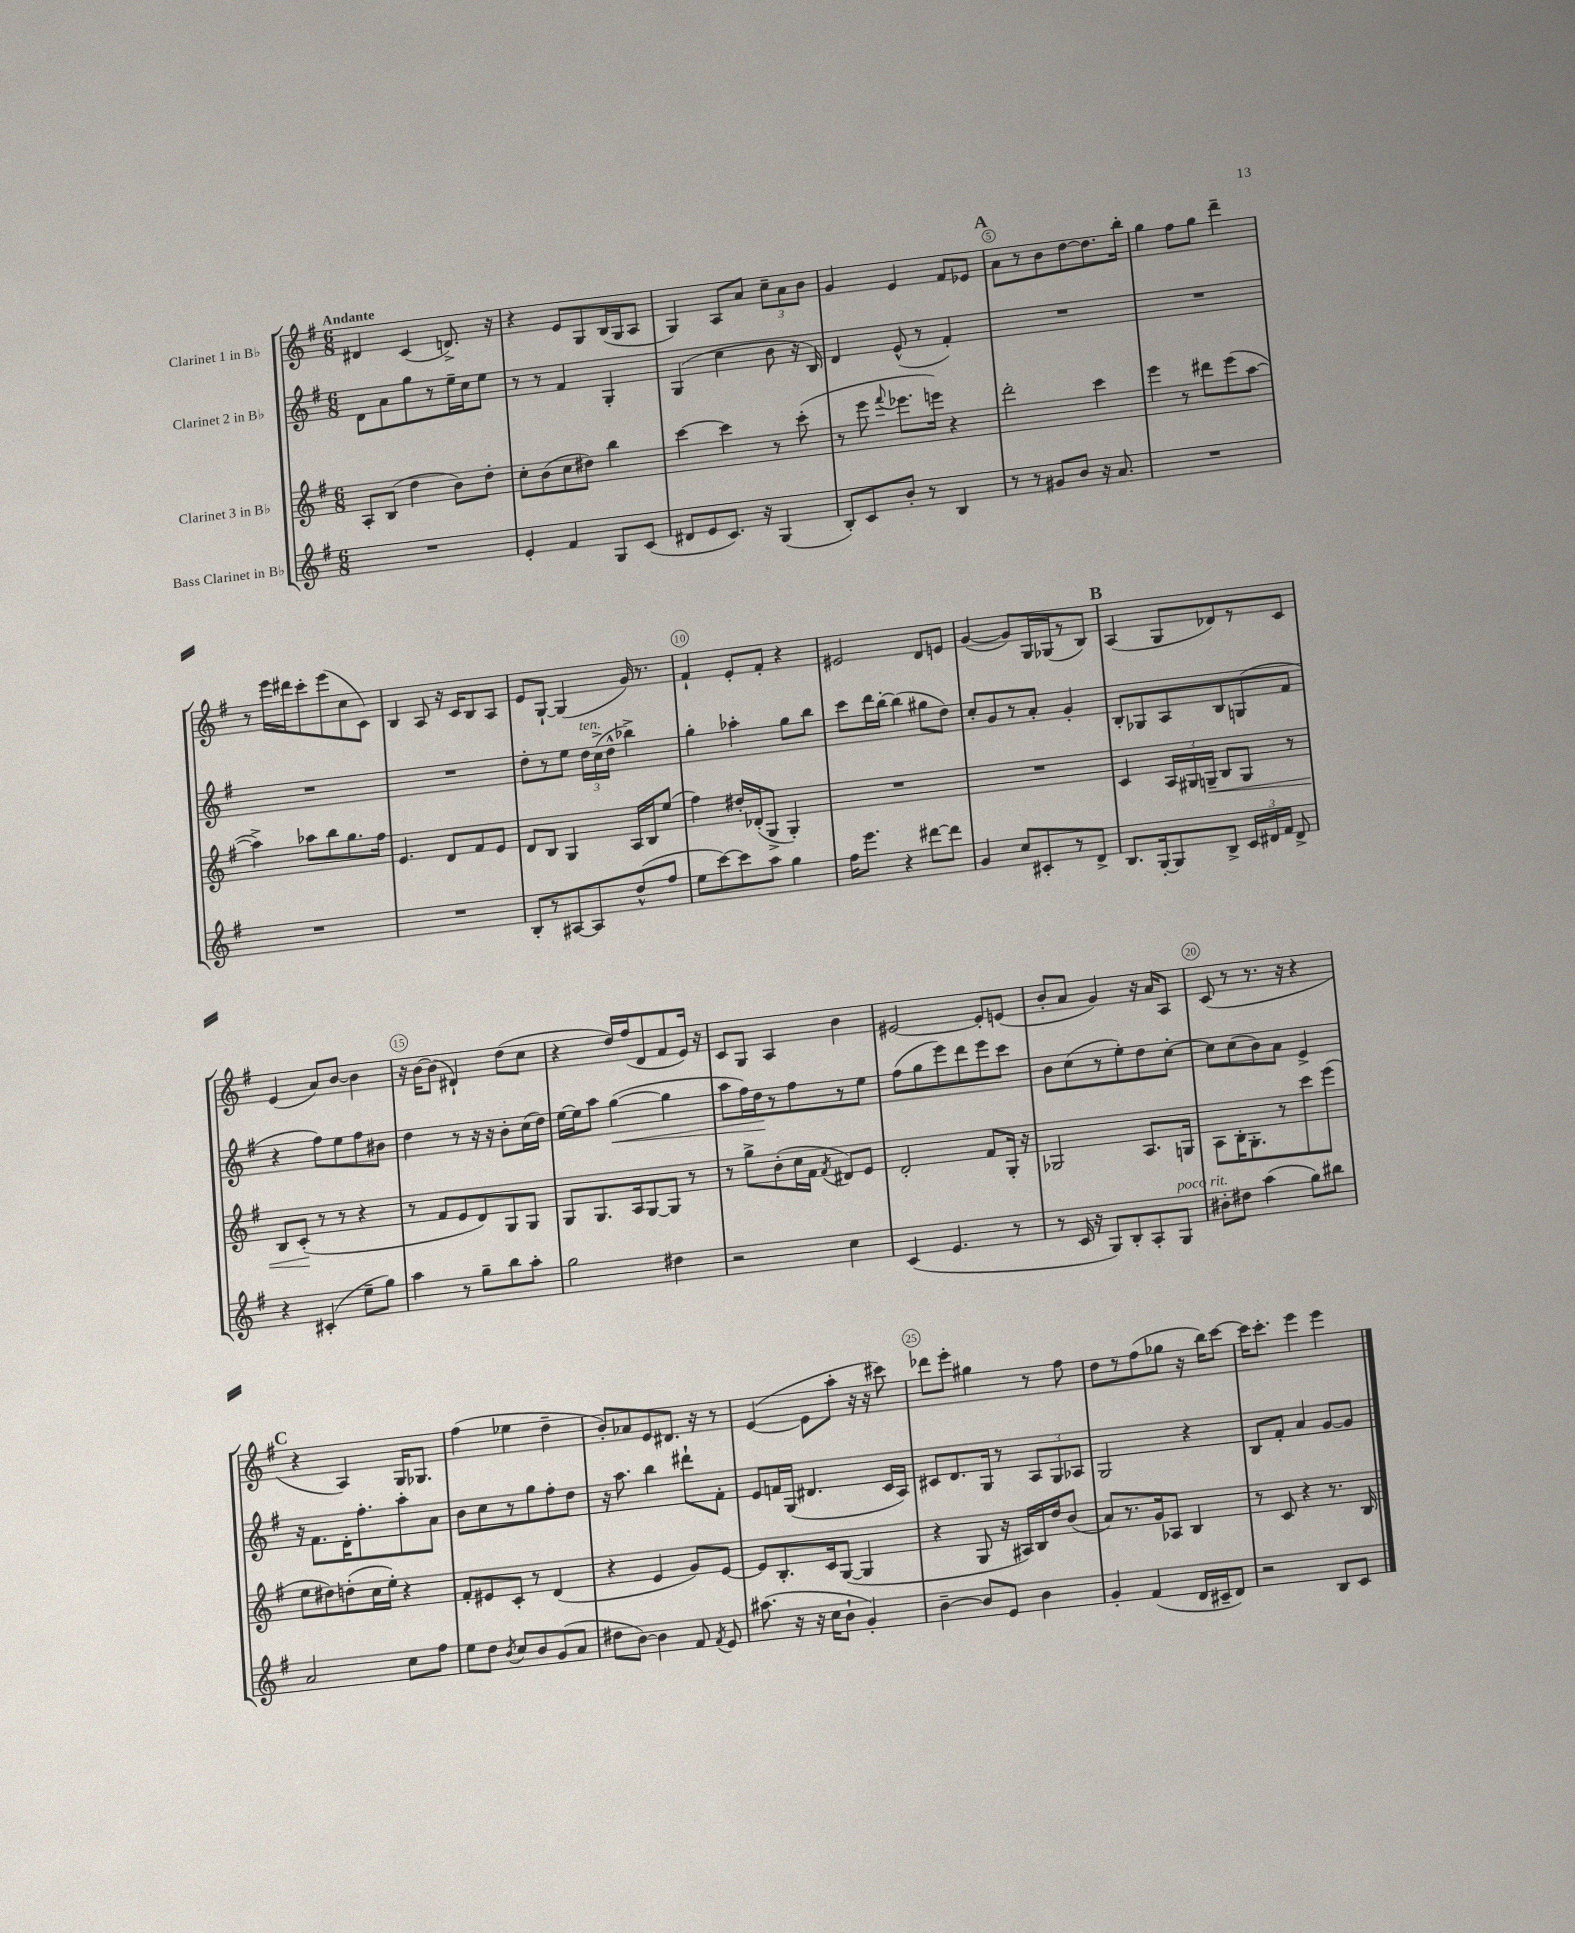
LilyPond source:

<<
\new StaffGroup <<
\new Staff = "s0" \with { instrumentName = "Clarinet 1 in Bb" } {
    \clef treble \key g \major \numericTimeSignature \time 6/8 \tempo "Andante"
    \autoBeamOff dis'4 c'4( d'8.->) r16 |
    r4 e'8[ g8 b16( g16 a8] |
    g4) a8[ a'8] \tuplet 3/2 { c''8[-- a'8 b'8] } |
    g'4 e'4 fis'8[ ees'8] |
    \mark \markup { \bold "A" } a'8[ r8 b'8 d''8~ d''8. b''16]-. |
    g''4 fis''8[ g''8] d'''4-- |
    r8 e'''16[ dis'''16 c'''8-. e'''8( c''8 c'8]) |
    b4 a8 r16 c'16[ b8 a8] |
    e'8[ g8]~-! g4( g'16) r8. |
    fis'4-! e'8[-. fis'8]-. r4 |
    eis'2 d'8[ e'8] |
    g'4~( g'8[) g16 ges16( r8 b8]) |
    \mark \markup { \bold "B" } a4( g8[ des'8) r8 c'8] |
    e'4( a'8[) b'8]~ b'4 |
    r16 b'16[~ b'8]( dis'4-!) d''8[( c''8] |
    r4 d''16[) fis''16( d'8 fis'8 e'16]) r16 |
    c'8[ g8] a4 b'4 |
    eis'2~ eis'8[-. e'8]( |
    b'8[-. a'8] g'4) r16 a'16[ a8] |
    c'8( r8 r8. r16 r4 |
    \mark \markup { \bold "C" } r4 a4) g16[ ges8.] |
    fis''4( ees''4 d''4-- |
    b'8[-.) aes'8 e'8 dis'8.] r16 r8 |
    e'4~( e'8[ a''8]-. r16 r16 cis'''8) |
    des'''8[ e'''8]-. gis''4 r8 fis''8 |
    d''8[ r8 fis''8( ges''8] r16 b''16[) c'''8]~ |
    c'''16[ c'''8.]-. e'''4 e'''4 \bar "|." |
}
\new Staff = "s1" \with { instrumentName = "Clarinet 2 in Bb" } {
    \clef treble \key g \major \numericTimeSignature \time 6/8
    \autoBeamOff d'8[ a'8 g''8 r8 e''16-- c''16 e''8] |
    r8 r8 fis'4 g4-. |
    g4( c''4 b'8 r16 b16) |
    d'4 e'8-^( r8 fis'4-.) |
    \mark \markup { \bold "A" } R2. |
    R2. |
    R2. |
    R2. |
    d''8[-. r8 e''8] \tuplet 3/2 { d''16[^\markup { \italic "ten." } c''16->( d''16]-^ } bes''4->) |
    g''4-. aes''4-. g''8[ b''8] |
    c'''8[ d'''16 b''16]~-. b''4( gis''8[ d''8]) |
    c''8[-. g'8 r8 a'8]-. g'4-. |
    \mark \markup { \bold "B" } b8[-. ges8 a8 b8 g8( fis'8] |
    r4 fis''8[) e''8 fis''8 bis'8] |
    d''4 r8 r16 r16 b'8[-. c''16( d''16]) |
    e''16[~ e''16 a''8] g''4~\<( g''4 |
    a''8[ fis''16) d''16\! r8 fis''8 r8 e''8] |
    fis''8[( g''8 e'''8) d'''8 e'''8 c'''8] |
    b'8[ c''8( r8 e''8-.) d''8 c''8]~-. |
    c''8[ c''8( b'8) a'8] e'4-> |
    \mark \markup { \bold "C" } r16 fis'8.[ d'16-. fis''8.-. a''8-. a'8] |
    b'8[ c''8 r8 g''8 fis''8-. d''8] |
    r16 a''8. b''4 dis'''8[-! fis'8]-. |
    e'8[ f'16 g16]( dis'4. c'16[ a16]) |
    cis'8[ d'8. g16] r8 \tuplet 3/2 { a8[ g8 aes8] } |
    g2 r4 |
    b8[ fis'8]-. a'4 g'8[~ g'8] \bar "|." |
}
\new Staff = "s2" \with { instrumentName = "Clarinet 3 in Bb" } {
    \clef treble \key g \major \numericTimeSignature \time 6/8
    \autoBeamOff a8[-. b8]( d''4 b'8[) d''8]-. |
    c''8[-. b'8( c''8 dis''8]) b''4 |
    c'''4~ c'''4 r8 c'''8-.( |
    r8 e'''8 \appoggiatura { fis'''8 } ees'''8.[ e'''16]) r4 |
    \mark \markup { \bold "A" } d'''2-. c'''4 |
    e'''4 r8 dis'''8[ e'''8( a''8]~ |
    a''4->) aes''8[ b''8 g''8. fis''16] |
    e'4. d'8[ fis'8 e'8] |
    d'8[ b8] g4 a16[ b16 e''8]( |
    fis''4) dis''16[-. des'16-.( g8]-> g4-.) |
    R2. |
    R2. |
    \mark \markup { \bold "B" } c'4 \tuplet 3/2 { a16[ gis16 g16]--\< } b8[ g8] r8 |
    b8[ c'8]-.\!( r8 r8 r4 |
    r8 fis'8[ e'8 d'8) g8 g8] |
    g8[ g8. a16 g8~ g8] r8 |
    r8 g''8[-> b'8-.( c''16 fis'16] \acciaccatura { fis'8 } dis'8[) e'8] |
    d'2-. fis'8[ g16]-. r16 |
    ges2 a8.[ g16] |
    a8[ b16-. g8.-. r8 c'''8 e'''8]( |
    \mark \markup { \bold "C" } e''8[ dis''8) d''8-.( c''16 e''16]-.) r4 |
    fis'8[-. eis'8 c'8]-. r8 d'4( |
    r4 e'4 g'8[) e'8]~ |
    e'8[ b8.-. c'16 g8]~( g4 |
    r4 g8 r16 ais16[) b16 d''16 b'8]( |
    a'8[) r8. g'16 aes8] b4 |
    r8 c'8 r4 r8. b16 \bar "|." |
}
\new Staff = "s3" \with { instrumentName = "Bass Clarinet in Bb" } {
    \clef treble \key g \major \numericTimeSignature \time 6/8
    \autoBeamOff R2. |
    e'4-. fis'4 g8[ c'8]( |
    dis'8[ e'8 c'8.]) r16 g4( |
    b8[-.) c'8 b'8]-. r8 b4 |
    \mark \markup { \bold "A" } r8 r8 gis'8[ b'8] r16 a'8. |
    R2. |
    R2. |
    R2. |
    b8[-. r8 ais8~ ais8 d''8-^( fis''8] |
    e''8[ c'''8~) c'''8 a''8] g''4 |
    fis''16[ e'''8.] r4 dis'''8[~ dis'''8] |
    g'4 c''8[ cis'8-. r8 d'8]-> |
    \mark \markup { \bold "B" } b8.[ g16~-. g8 b8]-> \tuplet 3/2 { c'16[ dis'16 fis'16] } dis'8-> |
    r4 cis'4-.( e''8[-- g''8]) |
    a''4 r8 g''8[-- b''8 a''8]-. |
    g''2 dis''4 |
    r2 c''4 |
    c'4( e'4. r8 |
    r8 c'16 r16 g8[) b8-. a8-. g8]^\markup { \italic "poco rit." } |
    bis'8[-. dis''8] a''4( g''8[) bis''8] |
    \mark \markup { \bold "C" } a'2 c''8[ fis''8] |
    e''8[ d''8] \acciaccatura { b'8 } c''8[ b'8 g'8( a'8] |
    dis''8[ b'8]~) b'4 fis'8 \acciaccatura { fis'8 } e'8 |
    ais''8.( r16 r16 c''16[ b'8]-! g'4-.) |
    b'4~-- b'8[ e'8] b'4 |
    g'4-. fis'4( d'16[ cis'16-- d'8]) |
    r2 b8[ c'8] \bar "|." |
}
>>
>>
\layout { \context { \Score \override BarNumber.break-visibility = ##(#f #t #t) barNumberVisibility = #(every-nth-bar-number-visible 5) \override BarNumber.stencil = #(make-stencil-circler 0.1 0.3 ly:text-interface::print) } }
